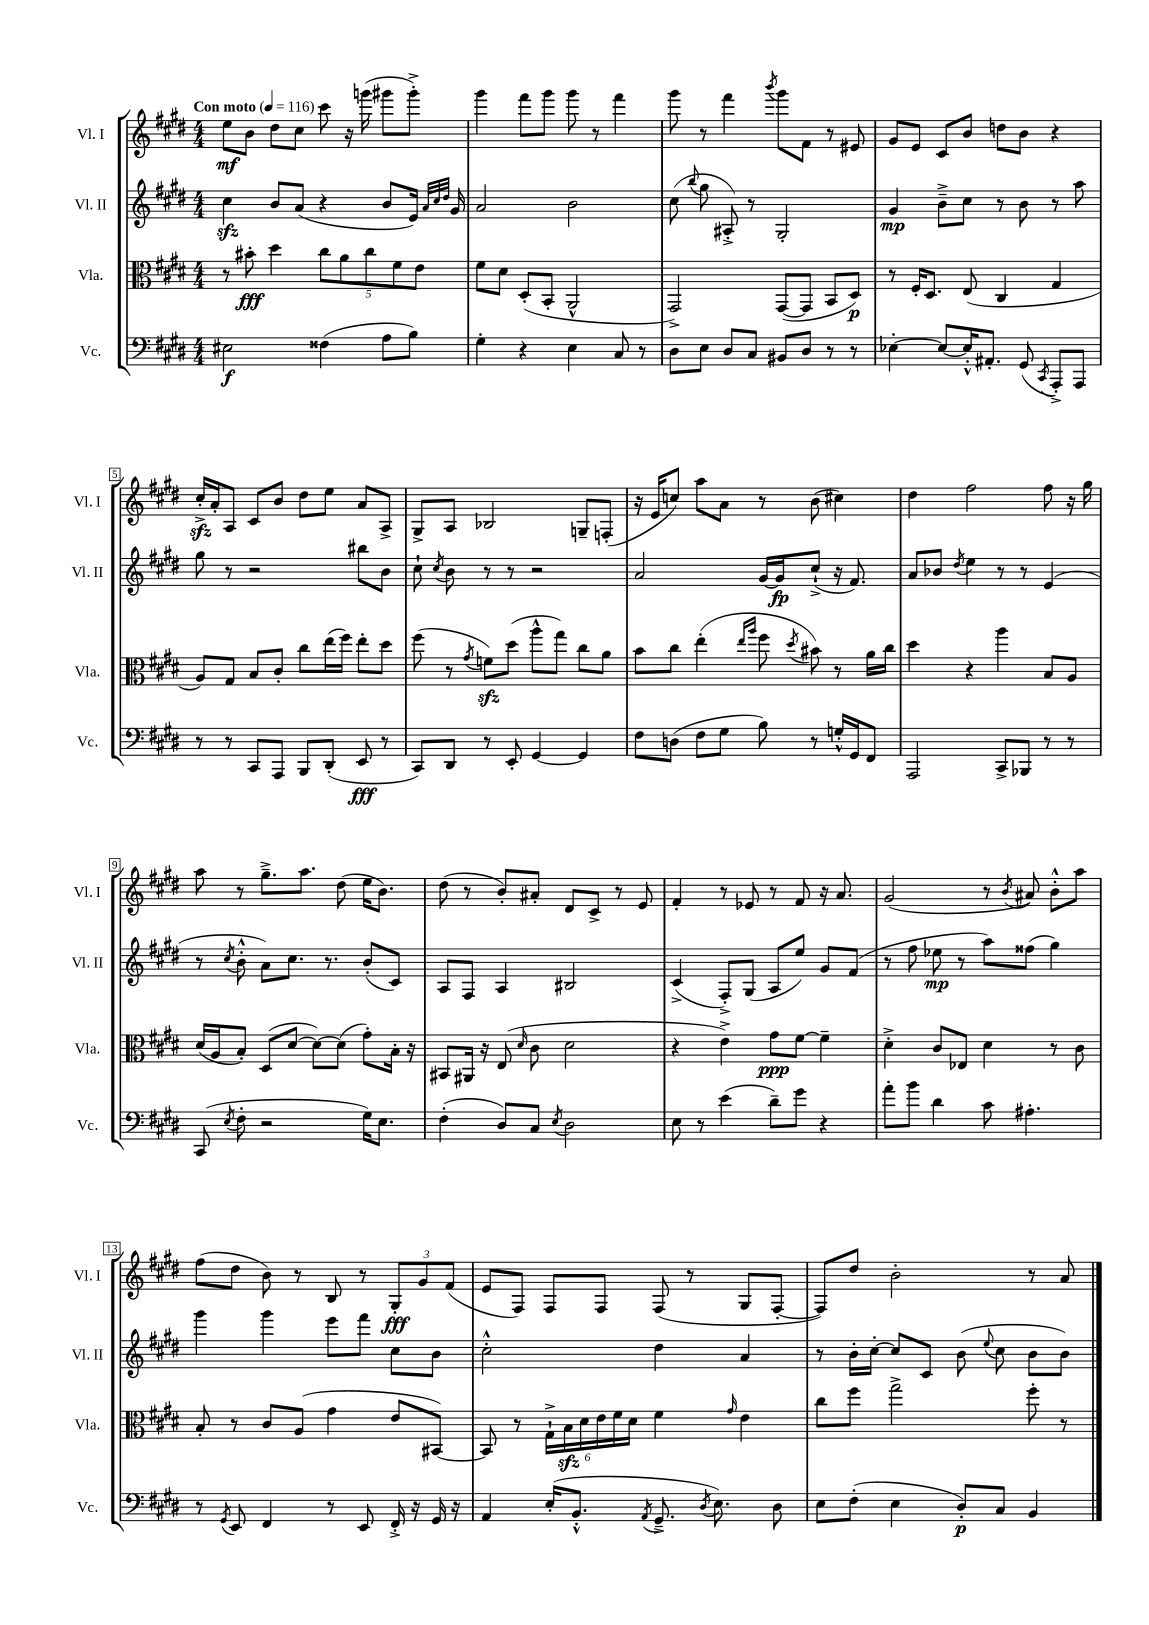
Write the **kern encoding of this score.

**kern	**kern	**kern	**kern
*staff4	*staff3	*staff2	*staff1
*clefF4	*clefC3	*clefG2	*clefG2
*k[f#c#g#d#]	*k[f#c#g#d#]	*k[f#c#g#d#]	*k[f#c#g#d#]
*M4/4	*M4/4	*M4/4	*M4/4
*MM116	*MM116	*MM116	*MM116
2E#	8r	4cc#	8ee
.	8b#'	.	8b
.	4dd#	8b	8dd#
.	.	(8a	8cc#
(4F##	10cc#	4r	8ccc#
.	10a	.	.
.	.	.	16r
.	.	.	(16ggg
.	10cc#	.	.
8A	.	8b	8ggg#
.	10f#	.	.
8B)	.	16e)	8ggg#'^)
.	10e	.	.
.	.	32qqa	.
.	.	32qqcc#	.
.	.	32qqdd#	.
.	.	16g#	.
=	=	=	=
4G#'	8f#	2a	4ggg#
.	8d#	.	.
4r	(8D#'	.	8fff#
.	8BB'	.	8ggg#
4E	2AA^^	2b	8ggg#
.	.	.	8r
8C#	.	.	4fff#
8r	.	.	.
=	=	=	=
8D#	2GG#^)	(8cc#	8ggg#
.	.	8qqbb	.
8E	.	8gg#	8r
8D#	.	8A#'^)	4fff#
8C#	.	8r	.
.	.	.	8qbbb
8BB#	([8GG#	2G#'	8ggg#
8D#	8GG#]	.	8f#
8r	8BB	.	8r
8r	8D#)	.	8e#
=	=	=	=
[4E-'	8r	4g#	8g#
.	16F#'	.	8e
.	8.D#	.	.
8E-_	.	8b~^	8c#
16E-'^^]	(8E	8cc#	8b
8.AA#'	.	.	.
.	4C#	8r	8dd
(8GG#	.	8b	8b
8qCC#	.	.	.
8AAA'^)	4G#	8r	4r
8AAA	.	8aa	.
=	=	=	=
8r	8A)	8gg#	16cc#'^
.	.	.	16a'
8r	8G#	8r	8A
8CC#	8B	2r	8c#
8AAA	8c#'	.	8b
8BBB	8cc#	.	8dd#
(8DD#'	(16ee	.	8ee
.	16ff#)	.	.
8EE	8ee'	8bb#	8a
8r	8dd#	8b	8A^
=	=	=	=
8CC#)	(8ff#	8cc#`	8G#^
.	.	8qcc#	.
8DD#	8r	8b	8A
.	8qg#	.	.
8r	8f)	8r	2B-
8EE'	(8dd#	8r	.
[4GG#	8aa^^	2r	.
.	8gg#)	.	.
4GG#]	8cc#	.	8G~
.	8a	.	(8F'
=	=	=	=
8F#	8b	2a	16r
.	.	.	16e
(8D	8cc#	.	8cc)
8F#	(4ee'	.	8aa
8G#	.	.	8a
.	16qqee	.	.
.	16qqaa	.	.
8B)	8ff#	[16g#	8r
.	.	16g#]	.
.	8qdd#	.	.
8r	8b#)	(8cc#`^	(8b
16G'^^	8r	16r	4cc#)
16GG#	.	8.f#)	.
8FF#	16a	.	.
.	16cc#	.	.
=	=	=	=
2AAA	4dd#	8a	4dd#
.	.	8b-	.
.	.	8qdd#	.
.	4r	4ee	2ff#
8CC#^	4aa	8r	.
8BBB-	.	8r	.
8r	8B	(4e	8ff#
8r	8A	.	16r
.	.	.	16gg#
=	=	=	=
(8CC#	(16d#	8r	8aa
.	16A	.	.
8qE	.	8qcc#	.
8F#'	8B')	8b'^^	8r
2r	(8D#	8a)	8.gg#~^
.	[8d#	8.cc#	.
.	.	.	8.aa
.	8d#_)	.	.
.	.	8.r	.
.	(8d#]	.	(8dd#
16G#)	8g#')	(8b'	16ee
8.E	.	.	8.b)
.	16B'	8c#)	.
.	16r	.	.
=	=	=	=
(4F#'	8BB#	8A	(8dd#
.	16AA#	8F#	8r
.	16r	.	.
8D#)	(8E	4A	8b')
.	16qqd#	.	.
8C#	8c#	.	8a#'
8qE	.	.	.
2D#	2d#	2B#	8d#
.	.	.	8c#^
.	.	.	8r
.	.	.	8e
=	=	=	=
8E	4r	(4c#^	4f#'
8r	.	.	.
(4e	4e^)	8F#'^)	8r
.	.	(8G#	8e-
8d#~)	8g#	8A	8r
8g#	[8f#	8ee)	8f#
4r	4f#~]	8g#	16r
.	.	.	8.a
.	.	(8f#	.
=	=	=	=
8a'	4d#'^	8r	(2g#
8b	.	8ff#	.
4d#	8c#	8ee-	.
.	8E-	8r	.
8c#	4d#	8aa)	8r
.	.	.	8qb
4.A#'	.	(8ff##	8a#)
.	8r	4gg#)	8b'^^
.	8c#	.	8aa
=	=	=	=
8r	8B'	4ggg#	(8ff#
8qGG#	.	.	.
8EE	8r	.	8dd#
4FF#	8c#	4ggg#	8b)
.	(8A	.	8r
8r	4g#	8eee	8B
8EE	.	8fff#	8r
16FF#'^	8e	8cc#	12G#'
16r	.	.	.
.	.	.	12g#
16GG#	[8BB#)	8b	.
.	.	.	(12f#
16r	.	.	.
=	=	=	=
4AA	8BB#]	2cc#'^^	8e
.	8r	.	8F#)
(16E'	24G#`^	.	8F#
.	24B	.	.
8.BB'^^	.	.	.
.	24d#	.	.
.	24e	.	8F#
.	24f#	.	.
.	24d#	.	.
8qAA	.	.	.
8.GG#~^	4f#	4dd#	(8F#
.	.	.	8r
8qD#	.	.	.
8.E)	.	.	.
.	16qqg#	.	.
.	4e	4a	8G#
8D#	.	.	[8F#'
=	=	=	=
8E	8cc#	8r	8F#])
(8F#'	8ff#	16b'	8dd#
.	.	[16cc#'	.
4E	2gg#^	8cc#]	2b'
.	.	8c#	.
8D#')	.	(8b	.
.	.	8qqee	.
8C#	.	8cc#	.
4BB	8ff#'	8b	8r
.	8r	8b)	8a
==	==	==	==
*-	*-	*-	*-
